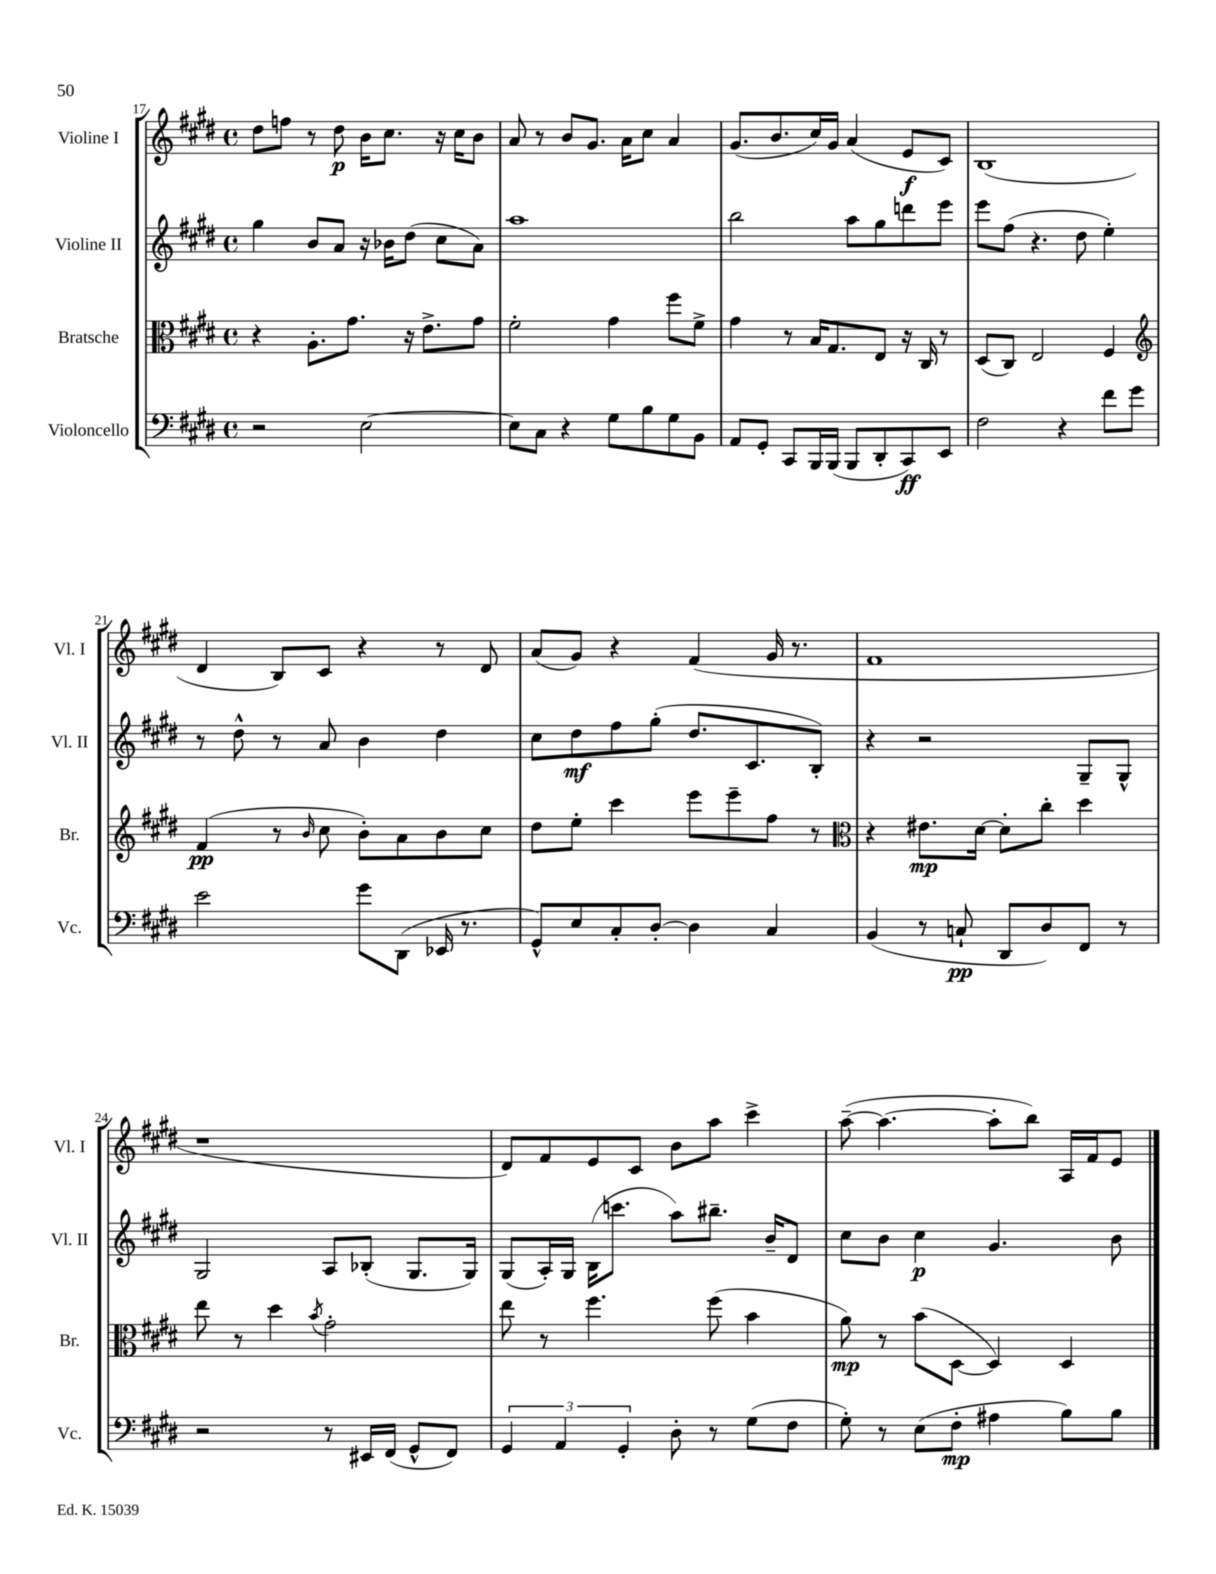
<<
\new StaffGroup <<
\new Staff = "s0" \with { instrumentName = "Violine I" shortInstrumentName = "Vl. I" } {
    \clef treble \key e \major \defaultTimeSignature \time 4/4
    dis''8 f''8 r8 dis''8\p b'16 cis''8. r16 cis''16 b'8 |
    a'8 r8 b'8 gis'8. a'16 cis''8 a'4 |
    gis'8.( b'8. cis''16) gis'16 a'4( e'8\f cis'8) |
    b1( |
    dis'4 b8) cis'8 r4 r8 dis'8 |
    a'8( gis'8) r4 fis'4( gis'16 r8. |
    fis'1 |
    r1 |
    dis'8) fis'8 e'8 cis'8 b'8 a''8 cis'''4-> |
    a''8~--( a''4.~ a''8-. b''8) a16 fis'16 e'8 \bar "|." |
}
\new Staff = "s1" \with { instrumentName = "Violine II" shortInstrumentName = "Vl. II" } {
    \clef treble \key e \major \defaultTimeSignature \time 4/4
    gis''4 b'8 a'8 r16 bes'16 dis''8( cis''8 a'8) |
    a''1 |
    b''2 a''8 gis''8 d'''8 e'''8 |
    e'''8 fis''8( r4. dis''8 e''4-.) |
    r8 dis''8-^ r8 a'8 b'4 dis''4 |
    cis''8 dis''8\mf fis''8 gis''8-.( dis''8. cis'8. b8-.) |
    r4 r2 gis8-- gis8-^ |
    gis2 a8 bes8-.( gis8. gis16) |
    gis8( a16-.) gis16 b16( c'''8. a''8) bis''8.-- b'16-- dis'8 |
    cis''8 b'8 cis''4\p gis'4. b'8 \bar "|." |
}
\new Staff = "s2" \with { instrumentName = "Bratsche" shortInstrumentName = "Br." } {
    \clef alto \key e \major \defaultTimeSignature \time 4/4
    r4 a8.-. gis'8. r16 e'8.-> gis'8 |
    fis'2-. gis'4 fis''8 fis'8-> |
    gis'4 r8 b16 gis8. e8 r16 cis16 r8 |
    dis8( cis8) e2 fis4 |
    \clef treble fis'4\pp( r8 \grace { b'16 } cis''8 b'8-.) a'8 b'8 cis''8 |
    dis''8 e''8-. cis'''4 e'''8 e'''8-- fis''8 r8 |
    \clef alto r4 eis'8.\mp dis'16~ dis'8-. cis''8-. dis''4 |
    e''8 r8 dis''4 \acciaccatura { b'8 } gis'2-. |
    e''8 r8 fis''4. fis''8( b'4 |
    a'8\mp) r8 b'8( dis8~ dis4) dis4 \bar "|." |
}
\new Staff = "s3" \with { instrumentName = "Violoncello" shortInstrumentName = "Vc." } {
    \clef bass \key e \major \defaultTimeSignature \time 4/4
    r2 e2~ |
    e8 cis8 r4 gis8 b8 gis8 b,8 |
    a,8 gis,8-. cis,8 b,,16 b,,16( b,,8 dis,8-. cis,8\ff) e,8 |
    fis2 r4 fis'8 gis'8 |
    e'2 gis'8 dis,8( ees,16 r8. |
    gis,8-^) e8 cis8-. dis8~-. dis4 cis4 |
    b,4( r8 c8-!\pp dis,8 dis8) fis,8 r8 |
    r2 r8 eis,16 fis,16( gis,8-^ fis,8) |
    \tuplet 3/2 { gis,4 a,4 gis,4-. } dis8-. r8 gis8( fis8 |
    gis8-.) r8 e8( fis8-.\mp ais4 b8) b8 \bar "|." |
}
>>
>>
\layout { \context { \Score currentBarNumber = #17 } }
